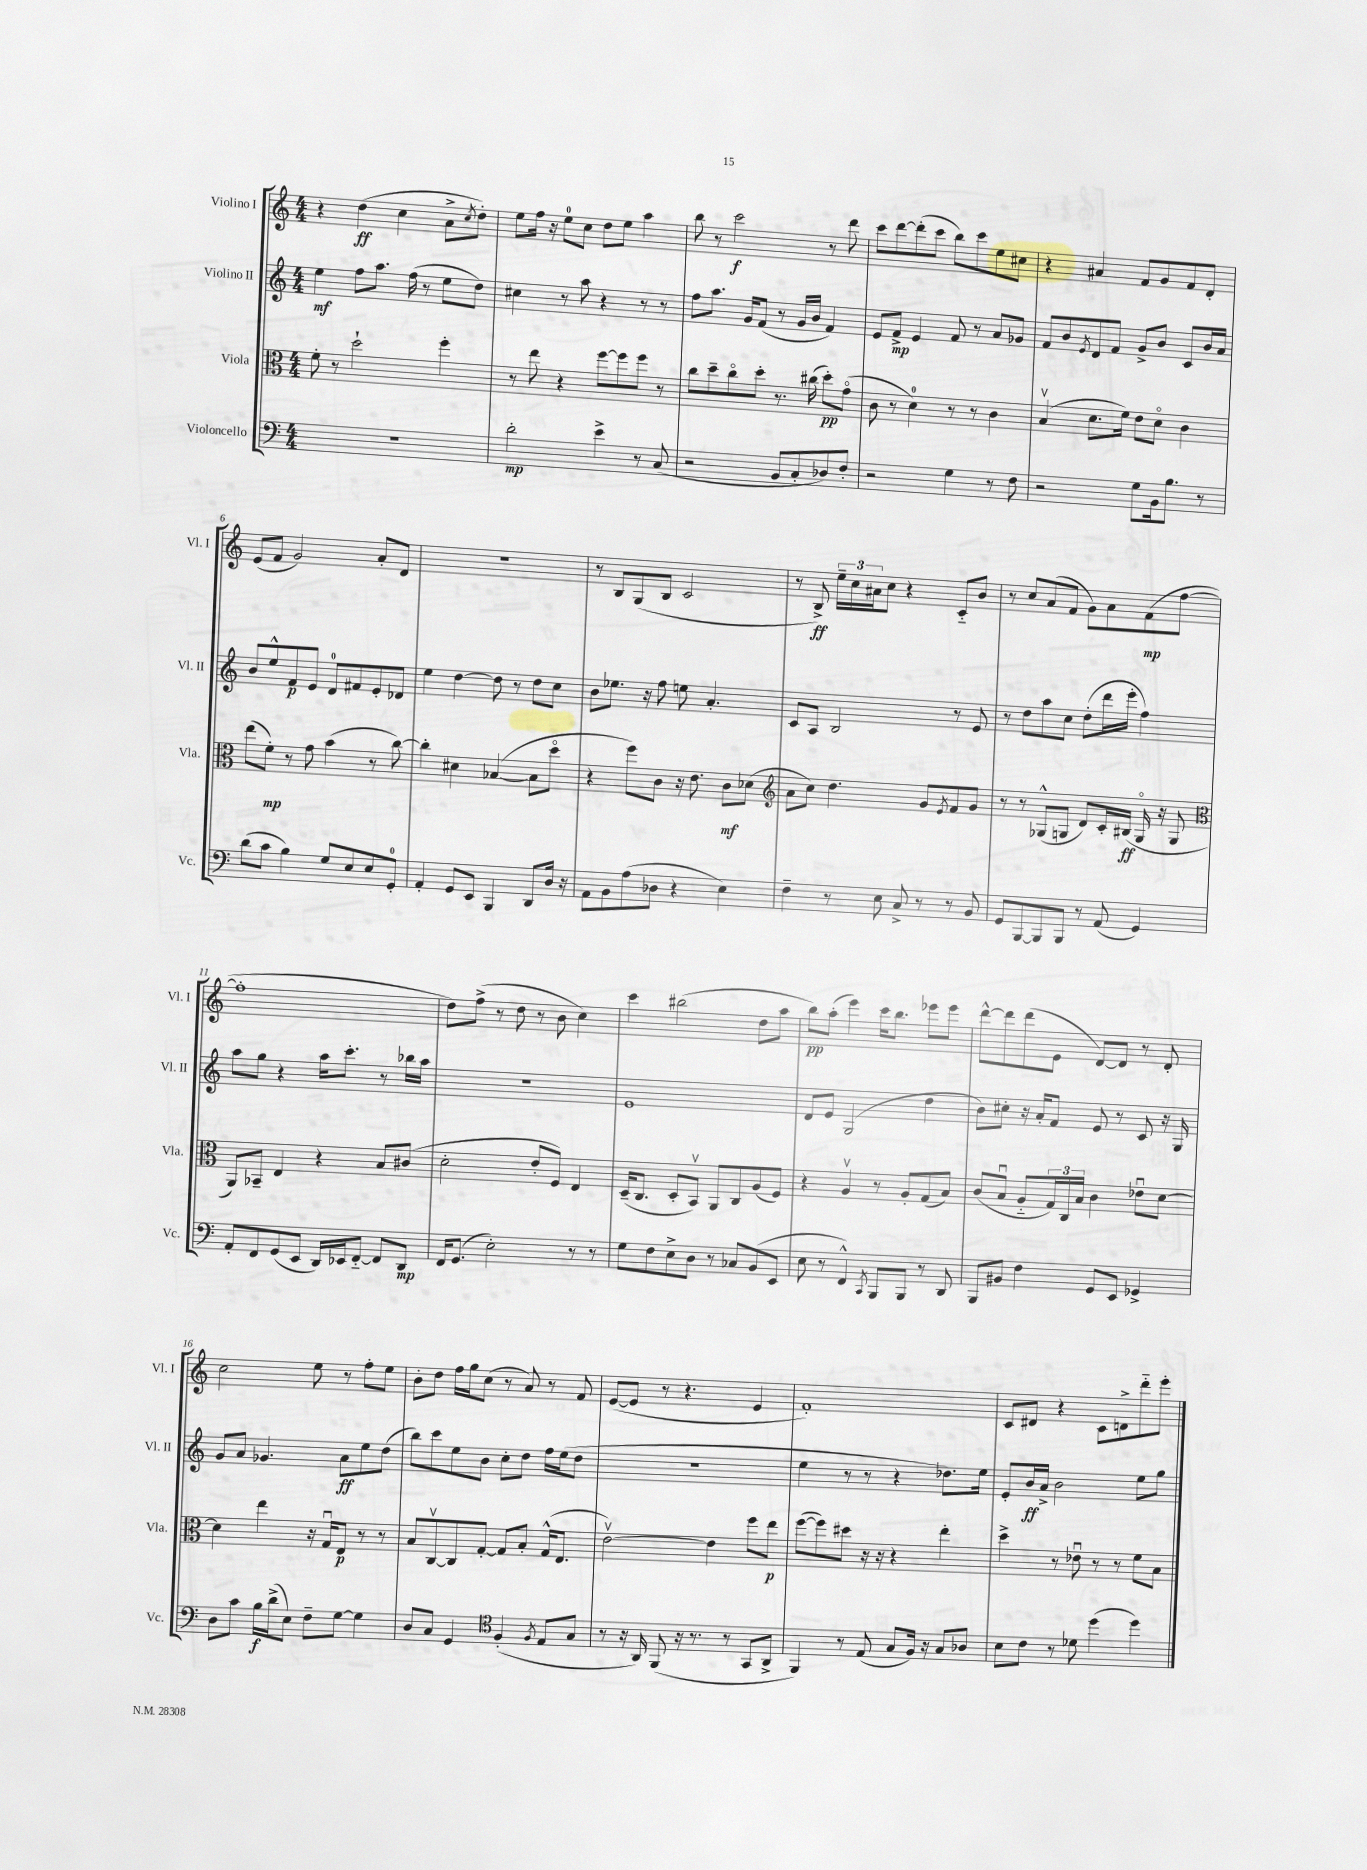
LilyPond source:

<<
\new StaffGroup <<
\new Staff = "s0" \with { instrumentName = "Violino I" shortInstrumentName = "Vl. I" } {
    \clef treble \key c \major \numericTimeSignature \time 4/4
    r4 d''4\ff( c''4 a'8-> \acciaccatura { c''8 } d''8-.) |
    e''8 f''16 r16 e''8-0 c''8 d''8 e''8 a''4 |
    b''8 r8 c'''2\f r8 d'''8 |
    c'''8 d'''8~ d'''8-.( c'''8 b''8) c'''8 e''8 cis''8 |
    r4 ais'4 f'8 g'8 f'8 d'8-. |
    e'8( f'8 g'2) a'8-. d'8 |
    R1 |
    r8 b8 g8( b8 c'2 |
    r8 b8->\ff) \tuplet 3/2 { e''16-- c''16 ais'16 } c''8 r4 c'8-_ b'8 |
    r8 c''8 a'8( f'8 g'8) a'8 f'8\mp( f''8~ |
    f''1-. |
    d''8) f''8->( r8 d''8 r8 b'8 c''4) |
    c'''4 bis''2( d''8 a''8 |
    b''8\pp) a''8-.( e'''4) c'''16 b''8. ees'''8 ees'''8 |
    d'''8~-^ d'''8 d'''8( e'8 d'8~) d'8 r8 d'8-. |
    c''2 e''8 r8 f''8-. e''8 |
    b'8-. d''8 f''16 g''16 c''8( r8 a'8) r8 f'8 |
    e'8~( e'8 r8 r4. e'4 |
    f'1-.) |
    c'8 dis'8 r4 c'8 d'8-> d'''8-_ e'''8-. \bar "|." |
}
\new Staff = "s1" \with { instrumentName = "Violino II" shortInstrumentName = "Vl. II" } {
    \clef treble \key c \major \numericTimeSignature \time 4/4
    e''4\mf f''8 a''8. f''16( r8 e''8 d''8) |
    cis''4 r8 a''8 r4 r8 r8 |
    f''8 a''8. g'16 f'8( r8 g'16 b'16 f'4) |
    e'8 f'8->\mp e'4 f'8 r8 a'8 ges'8 |
    f'8 b'8 \acciaccatura { e'8 } d'8 f'8 g'8-> b'8 c'8 b'16 a'16 |
    b'8 e''8-^ f'8\p e'8 d'8-0 fis'8 e'8-. des'8 |
    e''4 d''4~ d''8 r8 d''8 c''8 |
    b'8 ees''8. r16 f''8 e''8 a'4.-. |
    c'8 a8 b2 r8 e'8 |
    r8 d''8 a''8 c''8 d''8-.( d'''16 e'''16-. f''4) |
    a''8 g''8 r4 a''16 c'''8.-. r8 bes''16 a''16 |
    R1 |
    e'1 |
    d'8 e'8 g2( d''4 |
    b'8) cis''8-. r16 a'16-. f'8 e'8 r8 c'8 r16 g16 |
    g'8 a'8 ges'4. a'8\ff e''8 d''8( |
    b''8) c'''8 e''8 b'8 c''8-. d''8 f''16 e''16( d''8 |
    R1 |
    e''4 r8 r8 r4 des''8.) e''16 |
    e'8-. b'16\ff a'16-> b'2 e''8 g''8 \bar "|." |
}
\new Staff = "s2" \with { instrumentName = "Viola" shortInstrumentName = "Vla." } {
    \clef alto \key c \major \numericTimeSignature \time 4/4
    f'8-. r8 d''2-! f''4-. |
    r8 e''8 r4 f''8~ f''8 f''8 r8 |
    c''8 d''8-- c''8\flageolet d''8-. r8. cis''16( d''8-.\pp) g'8\flageolet( |
    c'8 r8 d'4-0) r8 r8 c'4 |
    b4\upbow( d'8. f'16) e'8 d'8\flageolet c'4 |
    e''8( f'8-.\mp) r8 g'8 b'4( r8 c''8~) |
    c''4-. dis'4 bes4~( bes8 d''8\flageolet |
    r4 f''8) c'8 r16 e'8. c'8\mf des'8( |
    \clef treble a'8 c''8) d''4. g'8 \acciaccatura { e'8 } f'8 g'8 |
    r8 r8 ges8-^( g8 d'8) c'16-. bis16\ff( g16\flageolet r16 g8 |
    \clef alto a,8) bes,8-- e4 r4 b8 cis'8( |
    d'2-. e'8-. f8) e4 |
    d16--( c8. d8-. b,8\upbow) a,8 c8 a8( f8) |
    r4 a4\upbow r8 a8-. g8( b8) |
    c'8( b8\downbow a8-_ \tuplet 3/2 { g16) c16 b16 } c'4 ees'8\downbow d'8~ |
    d'4 e''4 r16 g16\downbow e8\p r8 r8 |
    b8 c8~\upbow c8 g8~-. g8 b8-. g16-^( e8. |
    e'2~\upbow) e'4 f''8 e''8\p |
    f''8~( f''8) dis''8 r16 r16 r4 e''4-. |
    d''4-> r8 ees'8\downbow r8 r8 f'8 b8 \bar "|." |
}
\new Staff = "s3" \with { instrumentName = "Violoncello" shortInstrumentName = "Vc." } {
    \clef bass \key c \major \numericTimeSignature \time 4/4
    R1 |
    d'2-.\mp e'4-> r8 c8( |
    r2 b,8 c8-. des8) f8-. |
    r2 g4 r8 f8 |
    r2 g8 b,16 b8. r8 |
    d'8( c'8 b4) g8 e8 e8 g,8-0-. |
    a,4-. g,8 e,8 b,,4 d,8 d16 r16 |
    a,8 b,8 a8( des8 r4 e4) |
    f4-- r8 e8 c8-> r8 r8 b,8 |
    g,8 b,,8~ b,,8 b,,8 r8 a,8( g,4) |
    a,8-. f,8 g,8( e,8 d,16) ees,16 f,8~-_ f,8 d,8\mp |
    f,16 g,8.( e2-.) r8 r8 |
    g8 f8 e8-> d8 r8 ces8 b,8( e,8 |
    e8 r8 f,4-^) \acciaccatura { c,8 } b,,8 b,,8 r8 d,8 |
    b,,8 bis,8 f4 g,8 e,8 ges,4-> |
    d8 c'8 b16\f d'16->( e8) f8-- g8~ g4 |
    d8 c8 g,4 \clef tenor f4-.( \acciaccatura { f8 } e8 g8 |
    r8 r16 a,16) f,8( r16 r8. r8 g,8 a,8-> |
    f,4) r8 e8( g8 f16) r16 g8 aes8 |
    b8 c'8 r8 des'8 d''4( d''4) \bar "|." |
}
>>
>>
